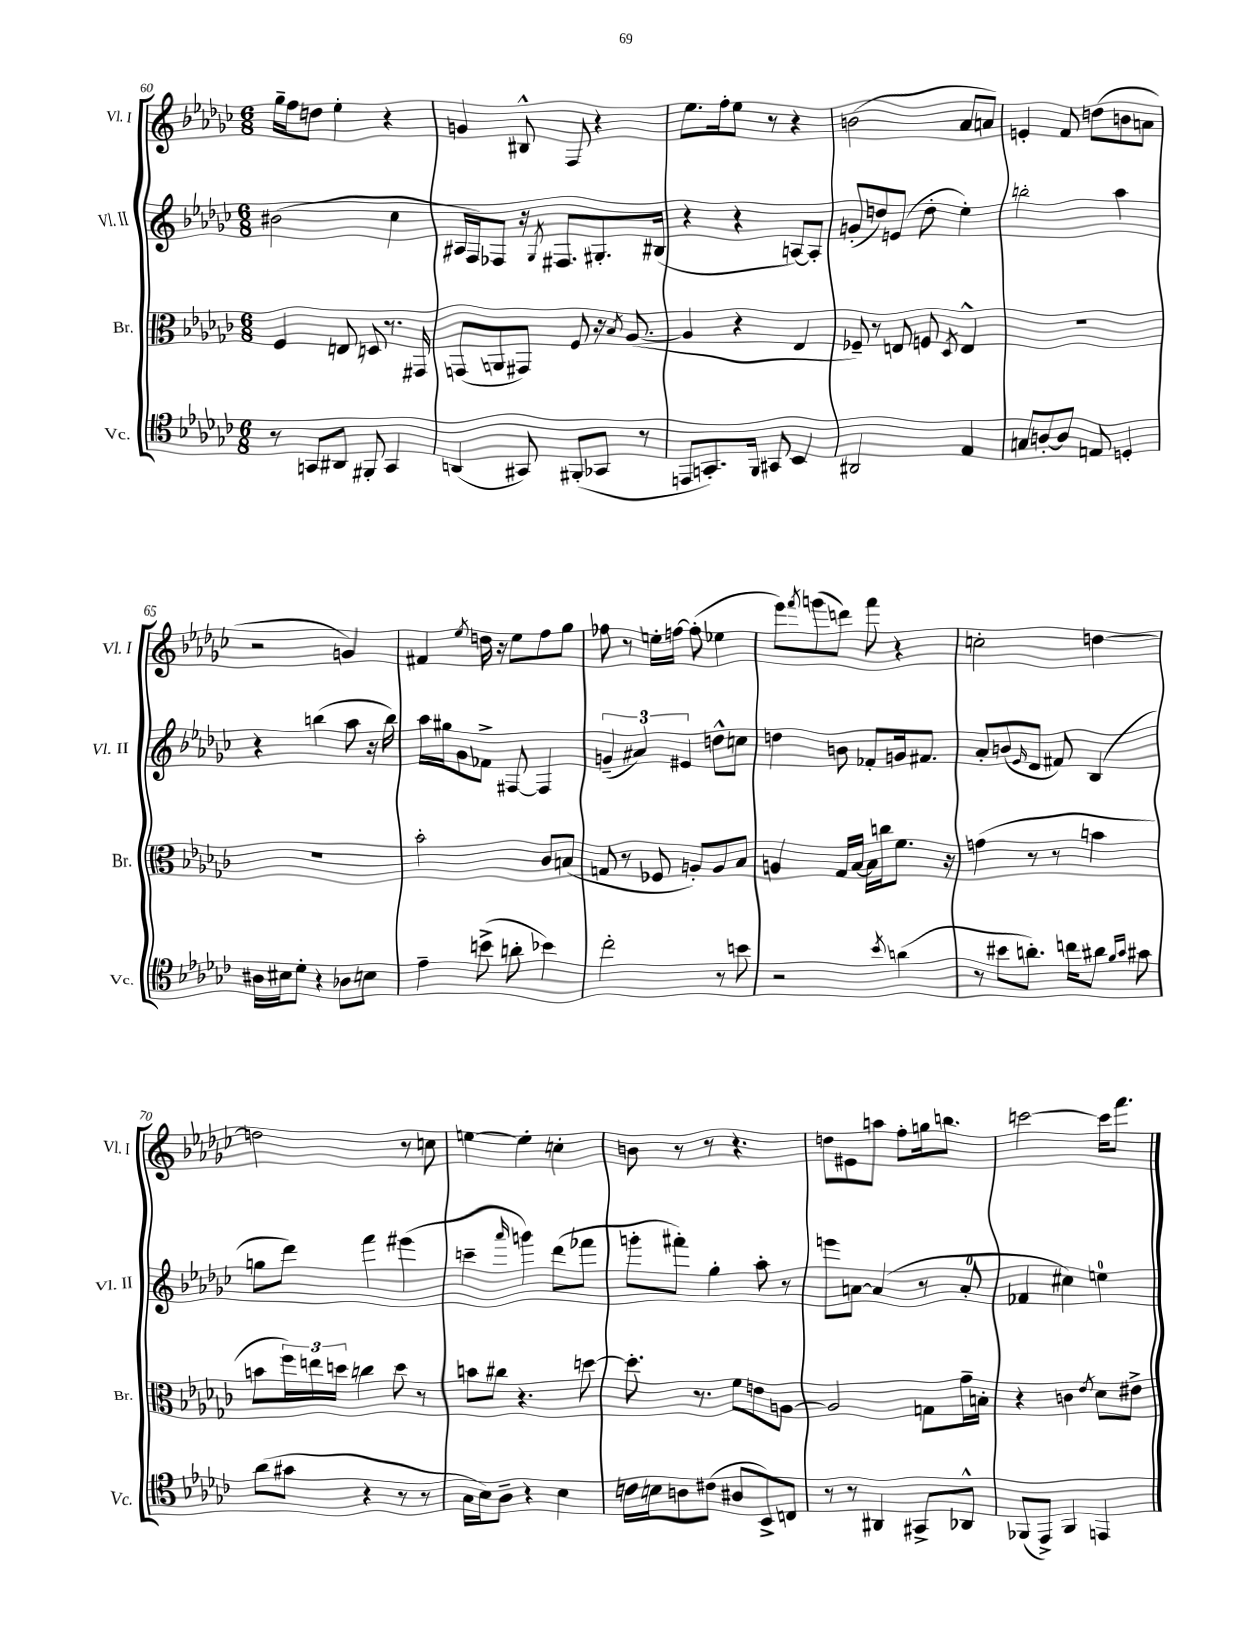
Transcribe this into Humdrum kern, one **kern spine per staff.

**kern	**kern	**kern	**kern
*part4	*part3	*part2	*part1
*staff4	*staff3	*staff2	*staff1
*I"Vc.	*I"Br.	*I"Vl. II	*I"Vl. I
*I'Vc.	*I'Br.	*I'Vl. II	*I'Vl. I
*clefC4	*clefC3	*clefG2	*clefG2
*k[b-e-a-d-g-c-]	*k[b-e-a-d-g-c-]	*k[b-e-a-d-g-c-]	*k[b-e-a-d-g-c-]
*M6/8	*M6/8	*M6/8	*M6/8
=60	=60	=60	=60
8r	4F/	(2b#X\	16gg-~\LL
.	.	.	16ff\J
8GGn/L	.	.	8ddn\J
8AA#X/J	8En/	.	4ee-'\
8FF#X'/	8Dn/	.	.
4GG/	8.r	4cc-\	4r
.	16GG#X/	.	.
=61	=61	=61	=61
(4AAn/	(8GGn/L	16A#X/LL	4gn/
.	.	16F/J)	.
.	8AAn/	8F-X/J	.
8GG#X/)	8GG#X/J)	16r	8B#X^^/
.	.	8qG-/	.
.	.	8.F#X/L	.
(8FF#X'/L	8F/	.	8F/
8GG-X/J	16r	8.G#X'/	4r
.	8qB-/	.	.
.	([8.A-/	.	.
8r	.	.	.
.	.	(16B#X/Jk	.
=62	=62	=62	=62
8EEn/L	4A-/]	4r	8.ee-\L
8.GGn'/)	.	.	.
.	.	.	16ff'\k
.	4r	4r	8ee-\J
16FF/Jk	.	.	.
8GG#X/	.	.	8r
4BB-/	4E-/	[8An/L)	4r
.	.	8A'/J]	.
=63	=63	=63	=63
2AA#X/	8F-X~/)	(8gn'/L	(2bn\
.	8r	8ddn/)	.
.	8En/	(8en/J	.
.	8Fn/	8dd'\	.
.	8qD-/	.	.
4E-/	4E^^/	4ee-'\)	8a-/L
.	.	.	8an/J)
=64	=64	=64	=64
8Gn/L	2.r	2bbn'\	4en'/
[8An'/	.	.	.
8A/J]	.	.	8f/
8En/	.	.	(8ddn\L
4Dn'/	.	4aa-\	8bn\
.	.	.	8an\J
!!LO:LB:g=z
=65	=65	=65	=65
16A#X\LL	2.r	4r	2r
16B#X\J	.	.	.
8d-'\J	.	.	.
4r	.	(4bbn\	.
8A-X\L	.	8aa-\	4gn/)
8Bn\J	.	16r	.
.	.	16bb\)	.
=66	=66	=66	=66
4e-~\	2b-'\	16aa-\LL	4f#X/
.	.	16gg#X\J	.
.	.	8g-\	.
.	.	.	8qee-/
(8bn^\	.	8f-X^\J	16ddn\
.	.	.	16r
8an'\	.	[8F#X/	8ee-\L
4b-X\)	8c-/L	4F#/]	8ff\
.	(8Bn/J	.	8gg-\J
=67	=67	=67	=67
2cc-'\	8Gn/	(6gn~/	8ff-X\
.	8r	.	8r
.	.	6a#X/)	.
.	8F-X/	.	16een'\LL
.	.	.	[16ffn\JJ
.	.	6e#X/	.
.	8An'/L)	.	(8ff'\]
8r	8A/	8ddn^^\L	4ee-X\
8bn\	8B-/J	8ccn\J	.
=68	=68	=68	=68
2r	4An/	4ddn\	8eee-\L)
.	.	.	8qfff/
.	.	.	(8gggn\
.	16G-/LL	8bn\	8dddn\J)
.	[16B-/JJ	.	.
.	16B-\LL]	8f-X'/L	8fff\
.	16ccn\J	.	.
8qb-/	.	.	.
(4an\	8.f\J	16gn/k	4r
.	.	8.f#X/J	.
.	16r	.	.
=69	=69	=69	=69
8r	(4gn\	8a-'/L	2ccn'\
8b#X\L	.	(8bn/	.
.	.	16qqe-/	.
8.an'\J)	8r	8d-/J	.
.	8r	8f#X/)	.
16ccn\KL	.	.	.
8a#X\J	4bn\	(4B-/	[4ddn\
16qqf/LL	.	.	.
16qqg-/JJ	.	.	.
8g#X\	.	.	.
!!LO:LB:g=z
=70	=70	=70	=70
(8a-\L	8bn\L	8ggn\L	2ddn\]
8g#X\J	24ff\L)	8ddd-\J)	.
.	24een\	.	.
.	24ddn\JJ	.	.
4r	4ccn\	4fff\	.
8r	8dd\	(4eee#X\	8r
8r	8r	.	8ccn\
=71	=71	=71	=71
16G-\LL	8bn\L	4cccn~\	[4een\
16B-\J)	.	.	.
8A-~\J	8cc#X\J	.	.
.	.	16qqaaa-/	.
4r	4.r	4gggn\)	4ee'\]
4B-\	.	(8ddd-\L	4ccn'\
.	[8ddn\	8fff-X\J	.
=72	=72	=72	=72
16cn\LL	8.dd'\]	8gggn'\L	8bn\
16Bn\J	.	.	.
8An\	.	8fff#X'\J)	8r
.	8.r	.	.
(8c#X\J	.	4gg-'\	8r
8A#X/L	8f\L	.	4.r
8BB-^/)	8en\	8aa-'\	.
8Cn/J	[8An\J	8r	.
=73	=73	=73	=73
8r	2A/]	8eeen\L	8ddn\L
8r	.	[8an\J	8e#X\
4AA#X/	.	(4a/]	8aan\J
.	.	.	8ff'\L
8GG#X^/L	8Gn\L	8r	16ggn\k
.	.	.	8.bbn\J
8AA-X^^/J	16g-~\L	8a'/	.
.	16Bn'\JJ	.	.
=74	=74	=74	=74
(8FF-X/L	4r	4f-X/	[2cccn\
8EE-^/J)	.	.	.
4FF-/	4cn\	4cc#X\)	.
.	8qe-/	.	.
4EEn/	8d-\L	4een\	16ccc\KL]
.	.	.	8.fff\J
.	8e#X^\J	.	.
==	==	==	==
*-	*-	*-	*-
